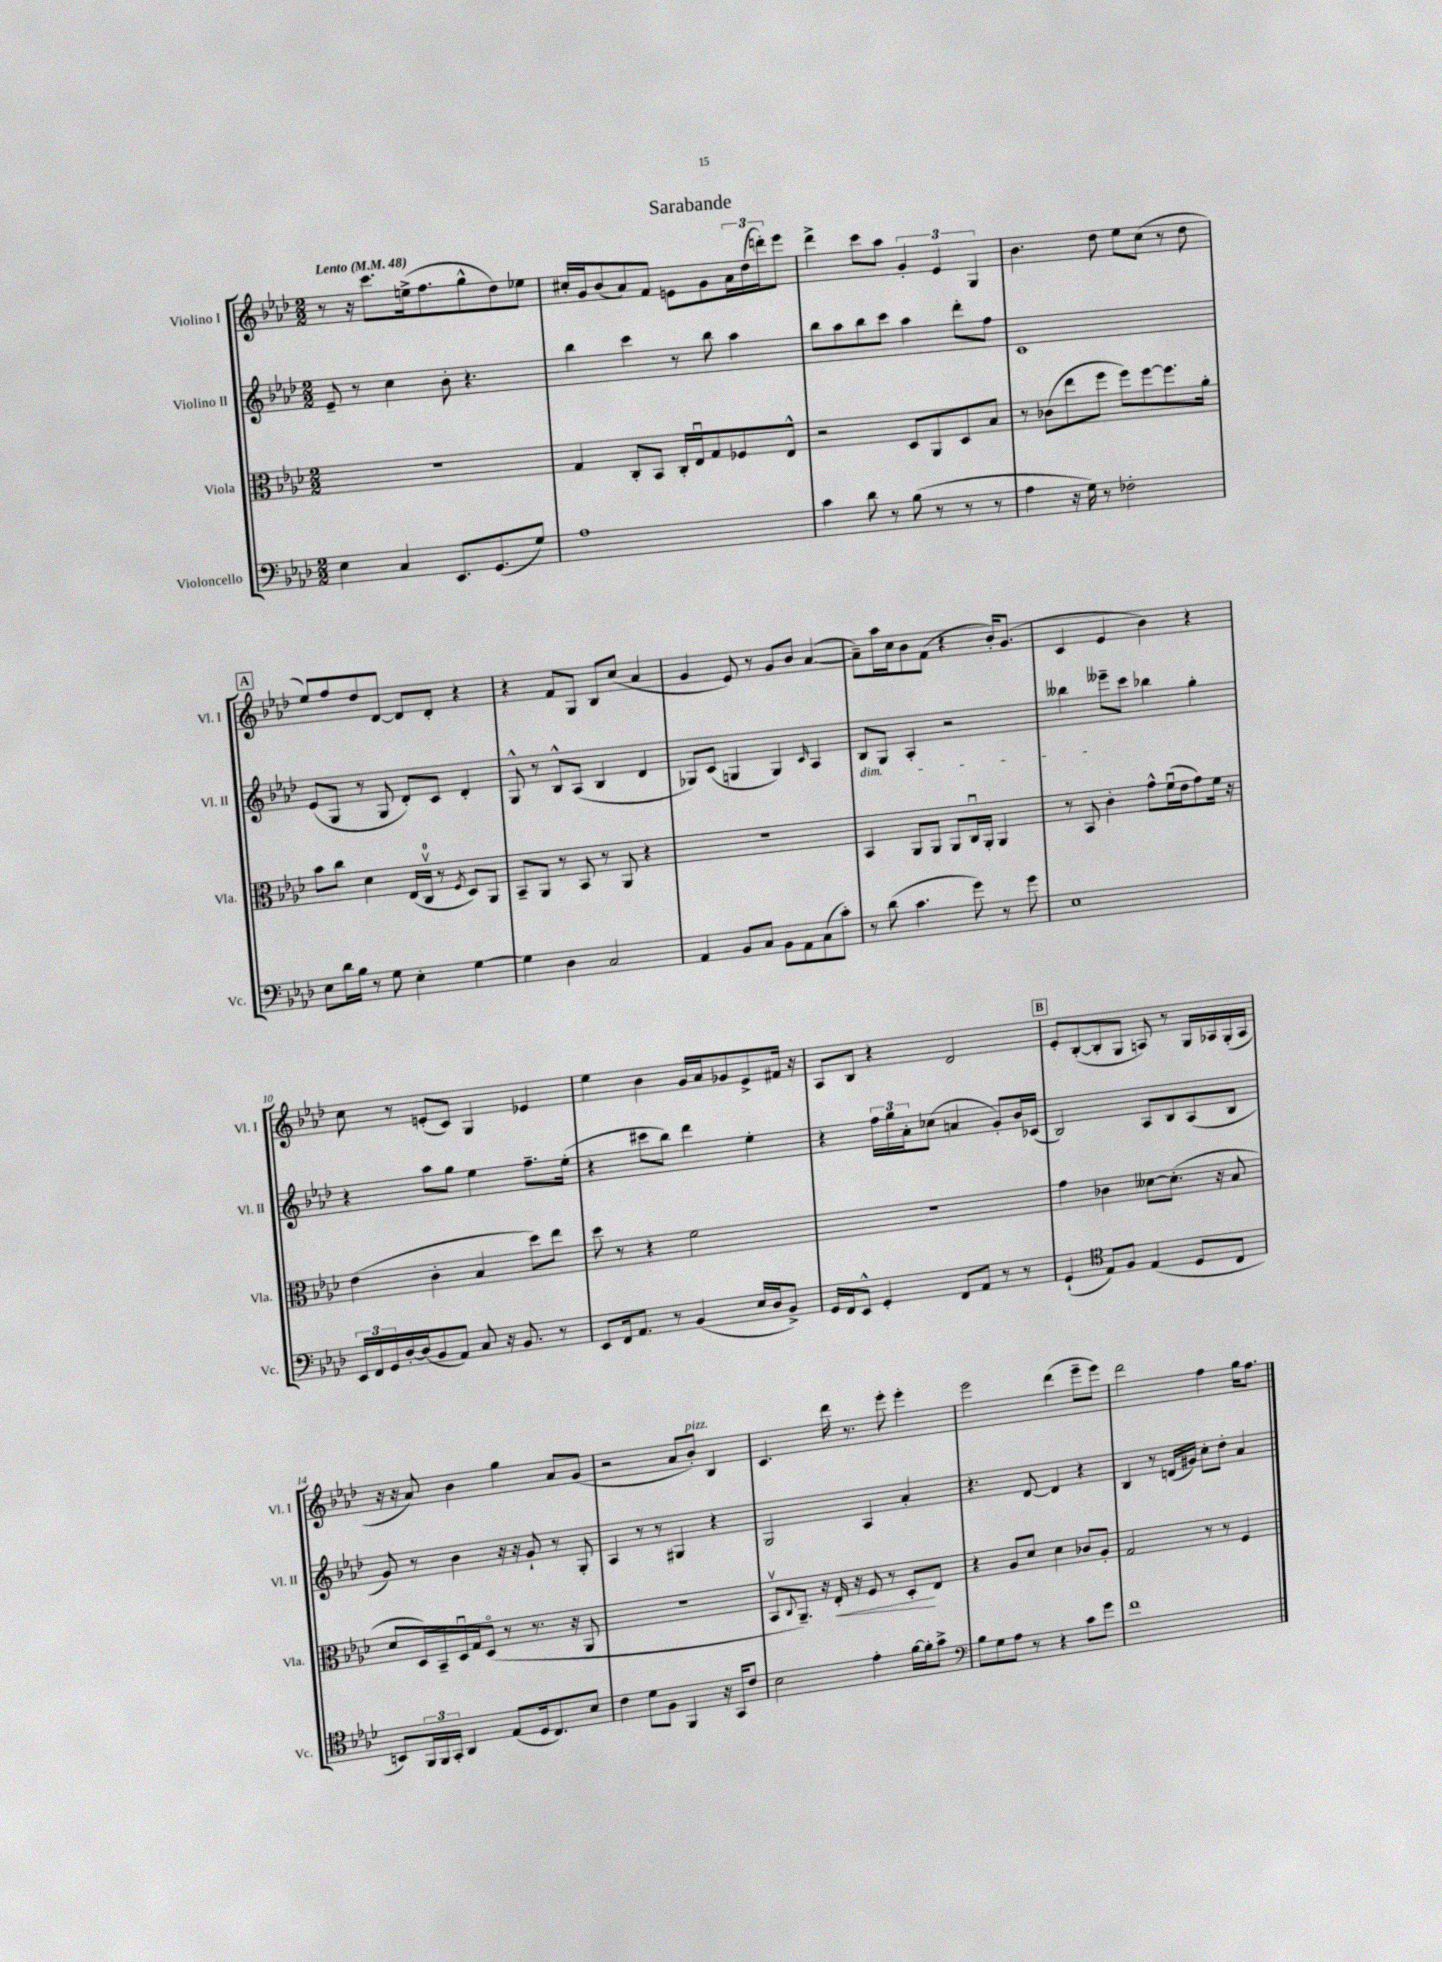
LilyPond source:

\header { title = "Sarabande" }
<<
\new StaffGroup <<
\new Staff = "s0" \with { instrumentName = "Violino I" shortInstrumentName = "Vl. I" } {
    \clef treble \key aes \major \numericTimeSignature \time 2/2 \tempo "Lento" 4 = 48
    r8 r16 c'''8. e''16->( f''8. g''8-^ des''8) ees''8 |
    cis''16-. g'16 bes'8( aes'8) f'8 e'8 g'8 \tuplet 3/2 { aes'16 des''16( d'''16-.) } ees'''8 |
    des'''4-> c'''8 aes''8 \tuplet 3/2 { g'4-. ees'4 g4 } |
    bes'4. des''8 ees''8 c''8( r8 des''8 |
    \mark \markup { \box "A" } ees''8) f''8 des''8 des'8~ des'8 des'8-. r4 |
    r4 f'8 g8 bes8 c''8( aes'4 |
    g'4 ees'8) r8 g'8 bes'8 aes'4~( |
    aes'8--) aes''16 c''16 bes'8 f'8( r4 bes'16-.) g'8.( |
    c'4 ees'4 bes'4) r4 |
    c''8 r8 e'8-.( c'8) g4 ees'4 |
    ees''4 bes'4 g'16 aes'16 ges'8 ees'8-> fis'16 r16 |
    aes8 bes8 r4 des'2 |
    \mark \markup { \box "B" } ees'8-. bes8~-.( bes8-. g8 a8) r8 g16 aes16 g16-.( aes16 |
    r16 r16 aes'8) bes'4 g''4 aes'8 g'8( |
    r2 aes'8 bes'8-.^\markup { \italic "pizz." }) bes4 |
    c'4. des'''16 r8. ees'''8-. ees'''4-. |
    ees'''2 des'''4( ees'''8-- ees'''8) |
    des'''2 f''4 g''16 f''8. \bar "|." |
}
\new Staff = "s1" \with { instrumentName = "Violino II" shortInstrumentName = "Vl. II" } {
    \clef treble \key aes \major \numericTimeSignature \time 2/2
    ees'8-- r8 c''4 bes'8-. r4. |
    bes''4 c'''4 r8 bes''8 aes''4 |
    bes''8 aes''8 bes''8 c'''8 aes''4 des'''8-. f''8 |
    c'1 |
    \mark \markup { \box "A" } ees'8( g8 r8 g8 des'8-.) c'8 des'4-. |
    g8-^ r8 bes8-^ aes8( bes4 des'4 |
    ges8) c'8( g4 g4) \grace { c'16 } aes4 |
    bes8\dim g8 aes4-. r2 |
    beses''4 eeses'''8--\! c'''8 bes''4 g''4-. |
    r4 aes''8 g''8 ees''4 f''8.-- ees''16-.( |
    r4 cis'''8 bes''8) des'''4 ees''4-. |
    r4 \tuplet 3/2 { f''16 g''16 aes'16-. } ces''8( a'4 g'8-.) bes'16 ces'16( |
    \mark \markup { \box "B" } bes2) aes8 bes8 aes8( bes8 |
    g'8) r8 bes'4 r16 r16 g'8-! r8 g8-. |
    aes4 r8 r8 gis4 r4 |
    g2 aes4 aes'4-. |
    r4. des'8~ des'4 r4 |
    bes4 r8 d'16( gis'16) c''8-. des''8-. aes'4 \bar "|." |
}
\new Staff = "s2" \with { instrumentName = "Viola" shortInstrumentName = "Vla." } {
    \clef alto \key aes \major \numericTimeSignature \time 2/2
    r1 |
    g4 c8-. bes,8 c16-. ees16\downbow g8 fes8 ees8-^ |
    r2 des8 aes,8 des8 bes8 |
    r8 ces'8( ees''8 f''8 f''8) f''8~ f''8. aes'16-. |
    \mark \markup { \box "A" } bes'8 c''8 des'4 ees16( c16-0\upbow r8 \acciaccatura { f8 } des8) aes,8 |
    bes,8-- aes,8 r8 bes,8 r8 aes,8 r4 |
    R1 |
    bes,4 aes,8 aes,8 aes,8 c16\downbow aes,16-. aes,4 |
    r8 bes,8 c'4-. g'8-^ f'16\downbow( ees'16 g'8) f'16 r16 |
    ees'4( c'4-. bes4 des''8) ees''8 |
    des''8 r8 r4 f'2 |
    R1 |
    \mark \markup { \box "B" } g'4 ces'4 deses'8~ deses'8.-.( r16 bes8 |
    des'8 des16) bes,16-- des16\downbow g16 des8\flageolet( r8 r8. r16 aes,8 |
    r1 |
    bes,8\upbow \appoggiatura { c8 } aes,8.--) r16 ees16-.\< r16 f8 r8 des8-.\! ees8 |
    r4 aes8 des'8 des'4 ces'8 aes8-. |
    g2 r8 r8 f4 \bar "|." |
}
\new Staff = "s3" \with { instrumentName = "Violoncello" shortInstrumentName = "Vc." } {
    \clef bass \key aes \major \numericTimeSignature \time 2/2
    ees4 c4 ees,8. g,8.( g8) |
    aes1 |
    c'4 des'8 r8 bes8( r8 r8 r8 |
    aes4 r16 g16) r8 fes2-. |
    \mark \markup { \box "A" } ees8 des'16 bes16 r8 g8 ees4-. g4~ |
    g4 des4 c2 |
    aes,4 bes,8 c8 bes,8 aes,8 c8( c'8-.) |
    r8 des'8( c'4. g'8) r8 g'8 |
    ees1 |
    \tuplet 3/2 { ees,16 f,16 g,16 } des16~-. des16( bes,8 aes,8) c8 r16 bes,8. r8 |
    ees,8 f,16 aes,8. r8 bes,4( ees16 des16 bes,8->) |
    g,16 f,16 ees,8-^ g,4-. f,8 aes,8 r8 r8 |
    \mark \markup { \box "B" } g,4-!( \clef tenor ees8) f8 ees4( des8 c8 |
    b,8) \tuplet 3/2 { f,16 f,16 g,16-. } aes,4 ees8( des16 c8.) bes8 |
    c'4 des'8 f8 f,4 r16 g,16 c'8 |
    bes2 ees'4-. f'16~ f'16-. g'8-> |
    \clef bass bes8 g8 aes8 r8 r4 c'8 g'8 |
    f'1 \bar "|." |
}
>>
>>
